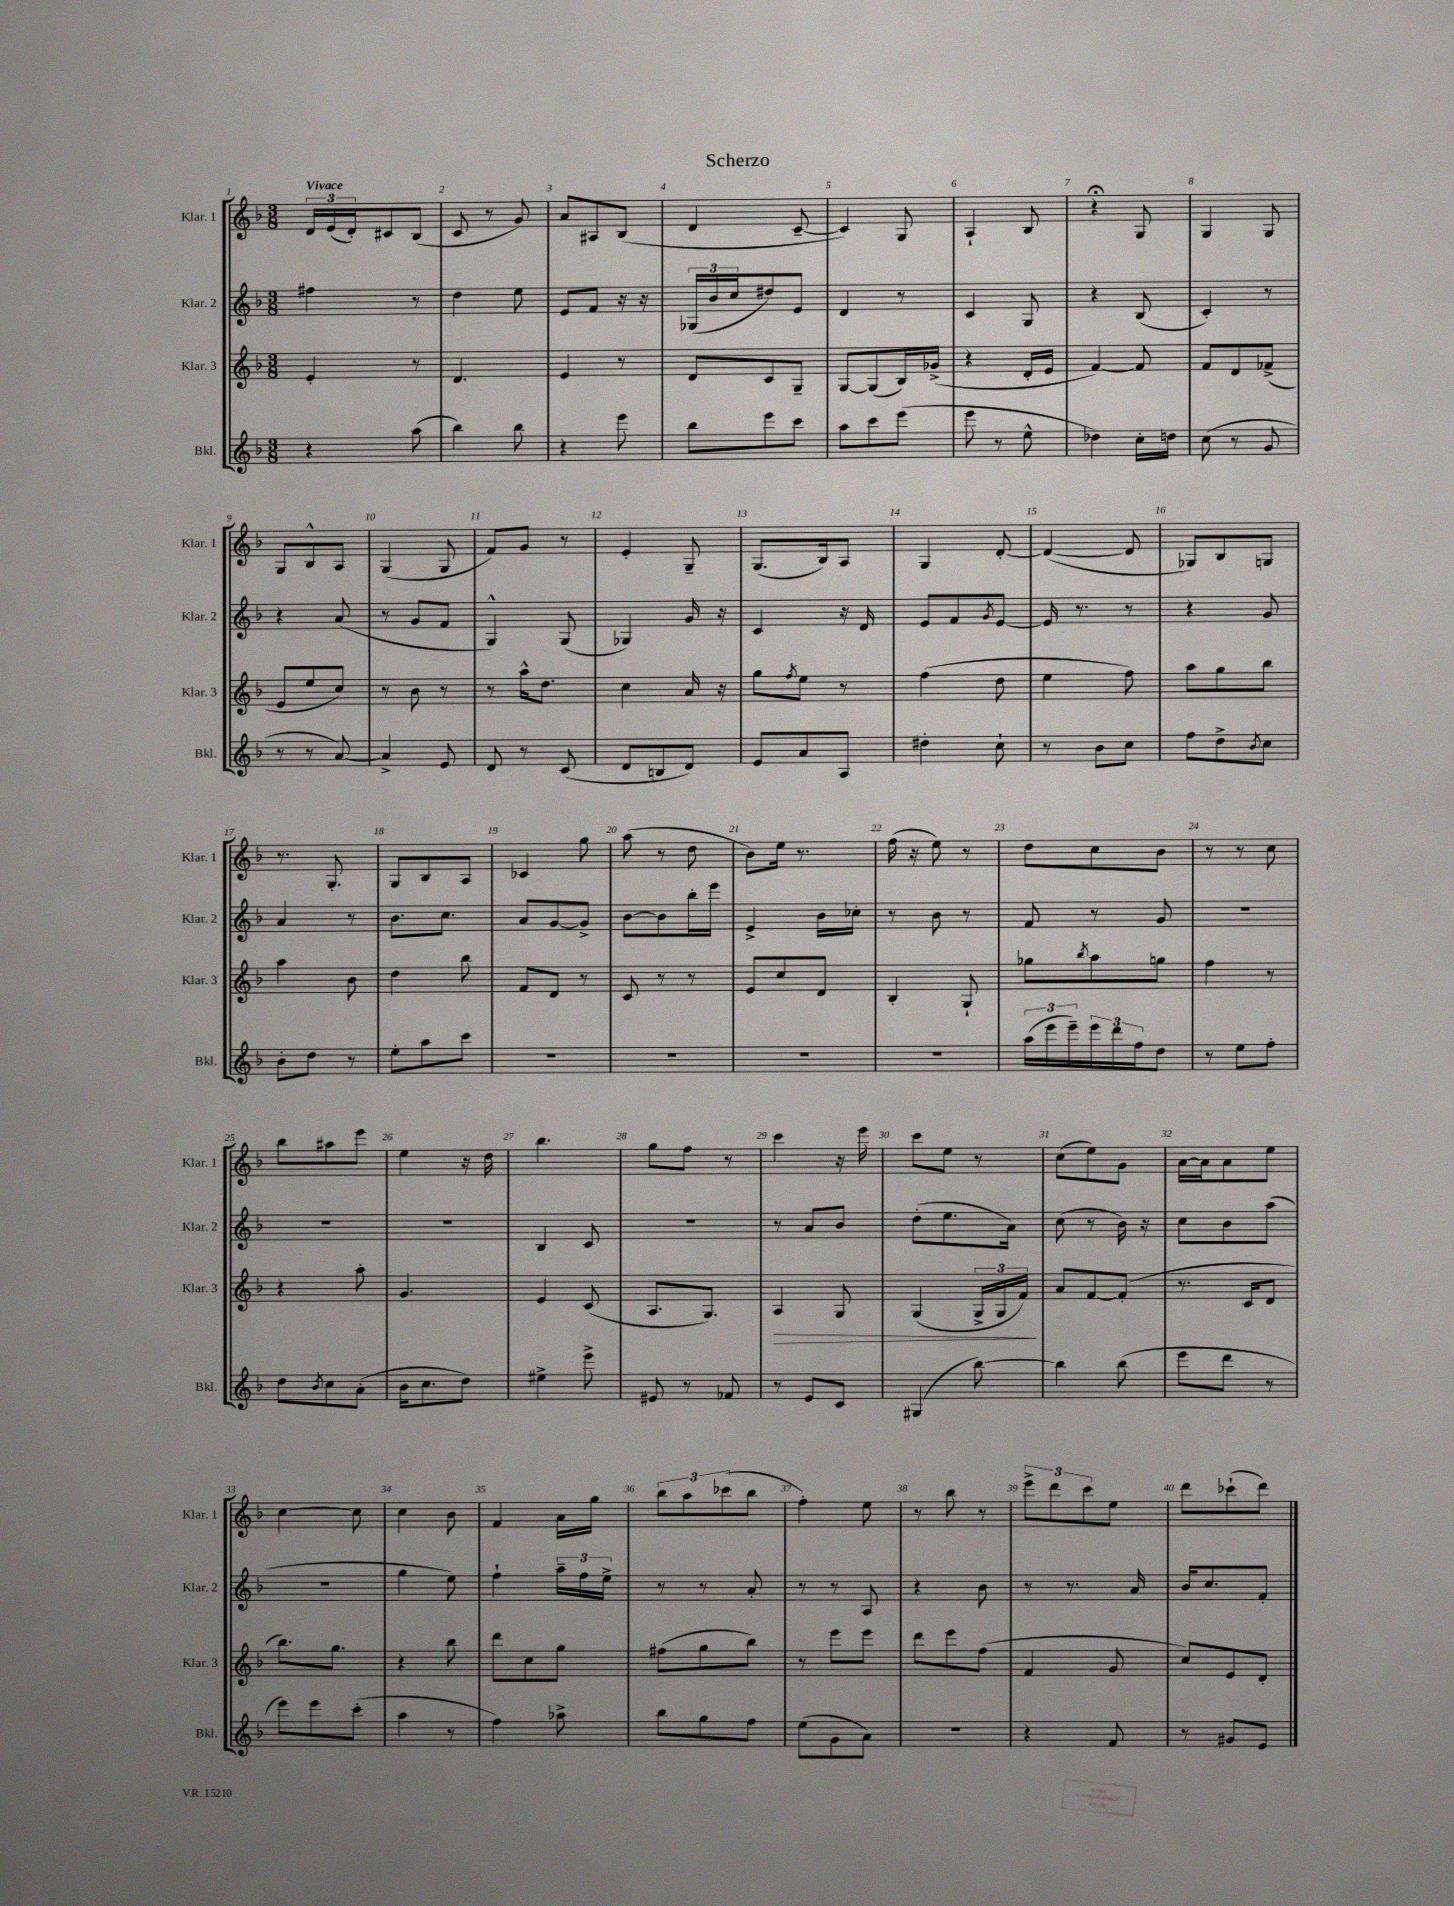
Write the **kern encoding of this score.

**kern	**kern	**dynam	**kern	**kern
*part4	*part3	*part3	*part2	*part1
*staff4	*staff3	*staff3	*staff2	*staff1
*I"Bkl.	*I"Klar. 3	*	*I"Klar. 2	*I"Klar. 1
*I'Bkl.	*I'Klar. 3	*	*I'Klar. 2	*I'Klar. 1
*clefG2	*clefG2	*	*clefG2	*clefG2
*k[b-]	*k[b-]	*	*k[b-]	*k[b-]
*M3/8	*M3/8	*	*M3/8	*M3/8
=1	=1	=1	=1	=1
!	!	!	!	!LO:TX:a:B:t=Vivace
4r	4e'/	.	4ff#X\	24d/LL
.	.	.	.	(24e/
.	.	.	.	24d'/J)
.	.	.	.	8c#X/
(8aa\	8r	.	8r	(8B-/J
=2	=2	=2	=2	=2
4bb-\)	4.d/	.	4dd\	8c/
.	.	.	.	8r
8bb-\	.	.	8ee\	8g/)
=3	=3	=3	=3	=3
4r	4e/	.	8e/L	8a/L
.	.	.	8f/J	8A#X/
8eee\	8r	.	16r	(8B-/J
.	.	.	16r	.
=4	=4	=4	=4	=4
8bb-\L	8d/L	.	(24G-X/LL	4d/
.	.	.	24b-/	.
.	.	.	24cc/J	.
8eee\	8c/	.	8dd#X/)	.
8ccc\J	8G~/J	.	8e/J	[8c~/
=5	=5	=5	=5	=5
8aa\L	[8G/L	.	4d/	4c/])
8ccc\	(8G/]	.	.	.
(8eee\J	16B-/L)	.	8r	8G/
.	(16g-X^/JJ	.	.	.
=6	=6	=6	=6	=6
8eee\	4r	.	4c/	4A`/
8r	.	.	.	.
8ee^^\	16d'/LL	.	8G/	8B-/
.	16e/JJ	.	.	.
=7	=7	=7	=7	=7
4dd-X\)	[4f/)	.	4r	4r;<
16cc'\LL	8f/]	.	(8B-/	8G/
16ddn\JJ	.	.	.	.
=8	=8	=8	=8	=8
(8cc\	8f/L	.	4c'/)	4G/
8r	8d/	.	.	.
8g/	(8f-X^/J	.	8r	8G/
!!LO:LB:g=z
=9	=9	=9	=9	=9
8r	8e/L	.	4r	8G/L
8r	8ee/	.	.	8B-^^/
[8a/)	8cc/J)	.	(8a/	8A/J
=10	=10	=10	=10	=10
4a^/]	8r	.	8r	(4G/
.	8b-\	.	8g/L	.
8e/	8r	.	8f/J	8G/
=11	=11	=11	=11	=11
8d/	8r	.	4G^^/)	8f/L)
8r	16aa^^\KL	.	.	8g/J
.	8.dd\J	.	.	.
(8c/	.	.	(8G/	8r
=12	=12	=12	=12	=12
8d/L	4cc\	.	4G-X/)	4e'/
8Bn/	.	.	.	.
8d/J)	16a/	.	16g/	8G~/
.	16r	.	16r	.
=13	=13	=13	=13	=13
8e/L	8gg\L	.	4c/	(8.G/L
.	8qff/	.	.	.
8a/	8ee\J	.	.	.
.	.	.	.	16B-/k)
8A/J	8r	.	16r	8A/J
.	.	.	16d/	.
=14	=14	=14	=14	=14
4dd#X'\	(4ff\	.	8e/L	4G/
.	.	.	8f/	.
.	.	.	8qg/	.
8cc`\	8dd\	.	[8e/J	[8d'/
=15	=15	=15	=15	=15
8r	4ee\	.	16e/]	(4d/_
.	.	.	8.r	.
8b-\L	.	.	.	.
8cc\J	8ff\)	.	8r	8d/]
=16	=16	=16	=16	=16
8ff\L	8aa\L	.	4r	8G-X/L)
8dd^\	8gg\	.	.	8B-/
8qb-/	.	.	.	.
8cc\J	8bb-\J	.	8g/	8Gn/J
!!LO:LB:g=z
=17	=17	=17	=17	=17
8b-'\L	4aa\	.	4a/	8.r
8dd\J	.	.	.	.
.	.	.	.	8.G'/
8r	8b-\	.	8r	.
=18	=18	=18	=18	=18
8ee'\L	4dd\	.	8.b-\L	8G/L
8aa\	.	.	.	8B-/
.	.	.	8.cc\J	.
8ccc\J	8bb-\	.	.	8A/J
=19	=19	=19	=19	=19
4.r	8f/L	.	8a/L	4c-X/
.	8d/J	.	[8g/	.
.	8r	.	8g^/J]	8gg\
=20	=20	=20	=20	=20
4.r	8c/	.	[8b-\L	(8aa\
.	8r	.	8b-\]	8r
.	8r	.	16bb-'\L	8dd\
.	.	.	16eee\JJ	.
=21	=21	=21	=21	=21
4.r	8e/L	.	4e^/	8b-\L)
.	8cc/	.	.	16ee\Jk
.	.	.	.	8.r
.	8d/J	.	16b-\LL	.
.	.	.	16cc-X'\JJ	.
=22	=22	=22	=22	=22
4.r	4B-'/	.	8r	(16ff\
.	.	.	.	16r
.	.	.	8b-\	8ee\)
.	8G`/	.	8r	8r
=23	=23	=23	=23	=23
(24aa\LL	8gg-X\L	.	8f/	8dd\L
24eee\	.	.	.	.
24eee~\)	.	.	.	.
.	8qbb-/	.	.	.
24eee\	8aa\	.	8r	8cc\
24ddd\	.	.	.	.
24ff\J	.	.	.	.
8dd\J	8ggn\J	.	8g/	8b-\J
=24	=24	=24	=24	=24
8r	4ff\	.	4.r	8r
8ee\L	.	.	.	8r
8ff'\J	8r	.	.	8cc\
!!LO:LB:g=z
=25	=25	=25	=25	=25
8dd\L	4r	.	4.r	8bb-\L
8qb-/	.	.	.	.
8cc\	.	.	.	8aa#X\
(8a'\J	8aa'\	.	.	8eee\J
=26	=26	=26	=26	=26
16b-\KL	4.g/	.	4.r	4ee\
8.cc\	.	.	.	.
8dd\J)	.	.	.	16r
.	.	.	.	16dd\
=27	=27	=27	=27	=27
4ee#X^\	4e/	.	4B-/	4.bb-\
8eee^\	(8c/	.	8c/	.
=28	=28	=28	=28	=28
8e#X/	8.A/L	.	4.r	8gg\L
8r	.	.	.	8ff\J
.	8.G/J)	.	.	.
8f-X/	.	.	.	8r
=29	=29	=29	=29	=29
!	!	!LO:HP:b	!	!
8r	4A/	>	8r	4ccc\
8e/L	.	.	8a/L	.
8c/J	8G/	.	8b-/J	16r
.	.	.	.	16eee\
=30	=30	=30	=30	=30
(4G#X/	(4G/	.	(8dd'\L	8ccc\L
.	.	.	8.ee\	8ee\J
[8bb-\)	24G^/LL	.	.	8r
.	24G/	.	.	.
.	.	.	16a\Jk)	.
.	24f/JJ)	.	.	.
.	.	]	.	.
=31	=31	=31	=31	=31
4bb-\]	8a/L	.	(8cc\	(8cc\L
.	[8f/	.	8r	8ee\)
(8bb-\	(8f'/J]	.	16b-\)	8g\J
.	.	.	16r	.
=32	=32	=32	=32	=32
8eee\L	8.r	.	8cc\L	[16a\LL
.	.	.	.	16a\J]
8ddd\J	.	.	8b-\	8a\
.	16c/KL	.	.	.
8r	8d/J	.	(8aa\J	8ee\J
!!LO:LB:g=z
=33	=33	=33	=33	=33
8eee\L)	8.bb-\L)	.	4.r	[4cc\
8eee\	.	.	.	.
.	8.gg\J	.	.	.
(8ccc'\J	.	.	.	8cc\]
=34	=34	=34	=34	=34
4aa\	4r	.	4gg\	4cc\
8r	8bb-\	.	8ee\)	8b-\
=35	=35	=35	=35	=35
4ff\)	8ddd\L	.	4ff`\	4f/
.	8cc\	.	.	.
8aa-X^\	8gg\J	.	24aa~\LL	16a\LL
.	.	.	24ff\	.
.	.	.	.	16gg\JJ
.	.	.	24ee^\JJ	.
=36	=36	=36	=36	=36
8bb-\L	(8ff#X\L	.	8r	12bb-\L
.	.	.	.	12aa\
8gg\	8gg\	.	8r	.
.	.	.	.	(12ccc-X\
8ff\J	8bb-\J)	.	8a'/	8bb-\J
=37	=37	=37	=37	=37
(8ee\L	8r	.	8r	4ff'\)
8g\	8eee\L	.	8r	.
8a\J)	8eee\J	.	8A/	8ee\
=38	=38	=38	=38	=38
4.r	8ddd\L	.	4r	8r
.	8eee\	.	.	8bb-\
.	(8ff\J	.	8b-\	8r
=39	=39	=39	=39	=39
4r	4f/	.	8r	12eee^\L
.	.	.	.	12ddd\
.	.	.	8.r	.
.	.	.	.	12ccc\
8f/	8g/	.	.	8ee\J
.	.	.	16a/	.
=40	=40	=40	=40	=40
8r	8cc/L)	.	16b-/KL	8ddd\L
.	.	.	8.cc/	.
8g#X/L	8e/	.	.	(8ccc-X`\
8e/J	8d'/J	.	8f'/J	8ddd\J)
==	==	==	==	==
*-	*-	*-	*-	*-
